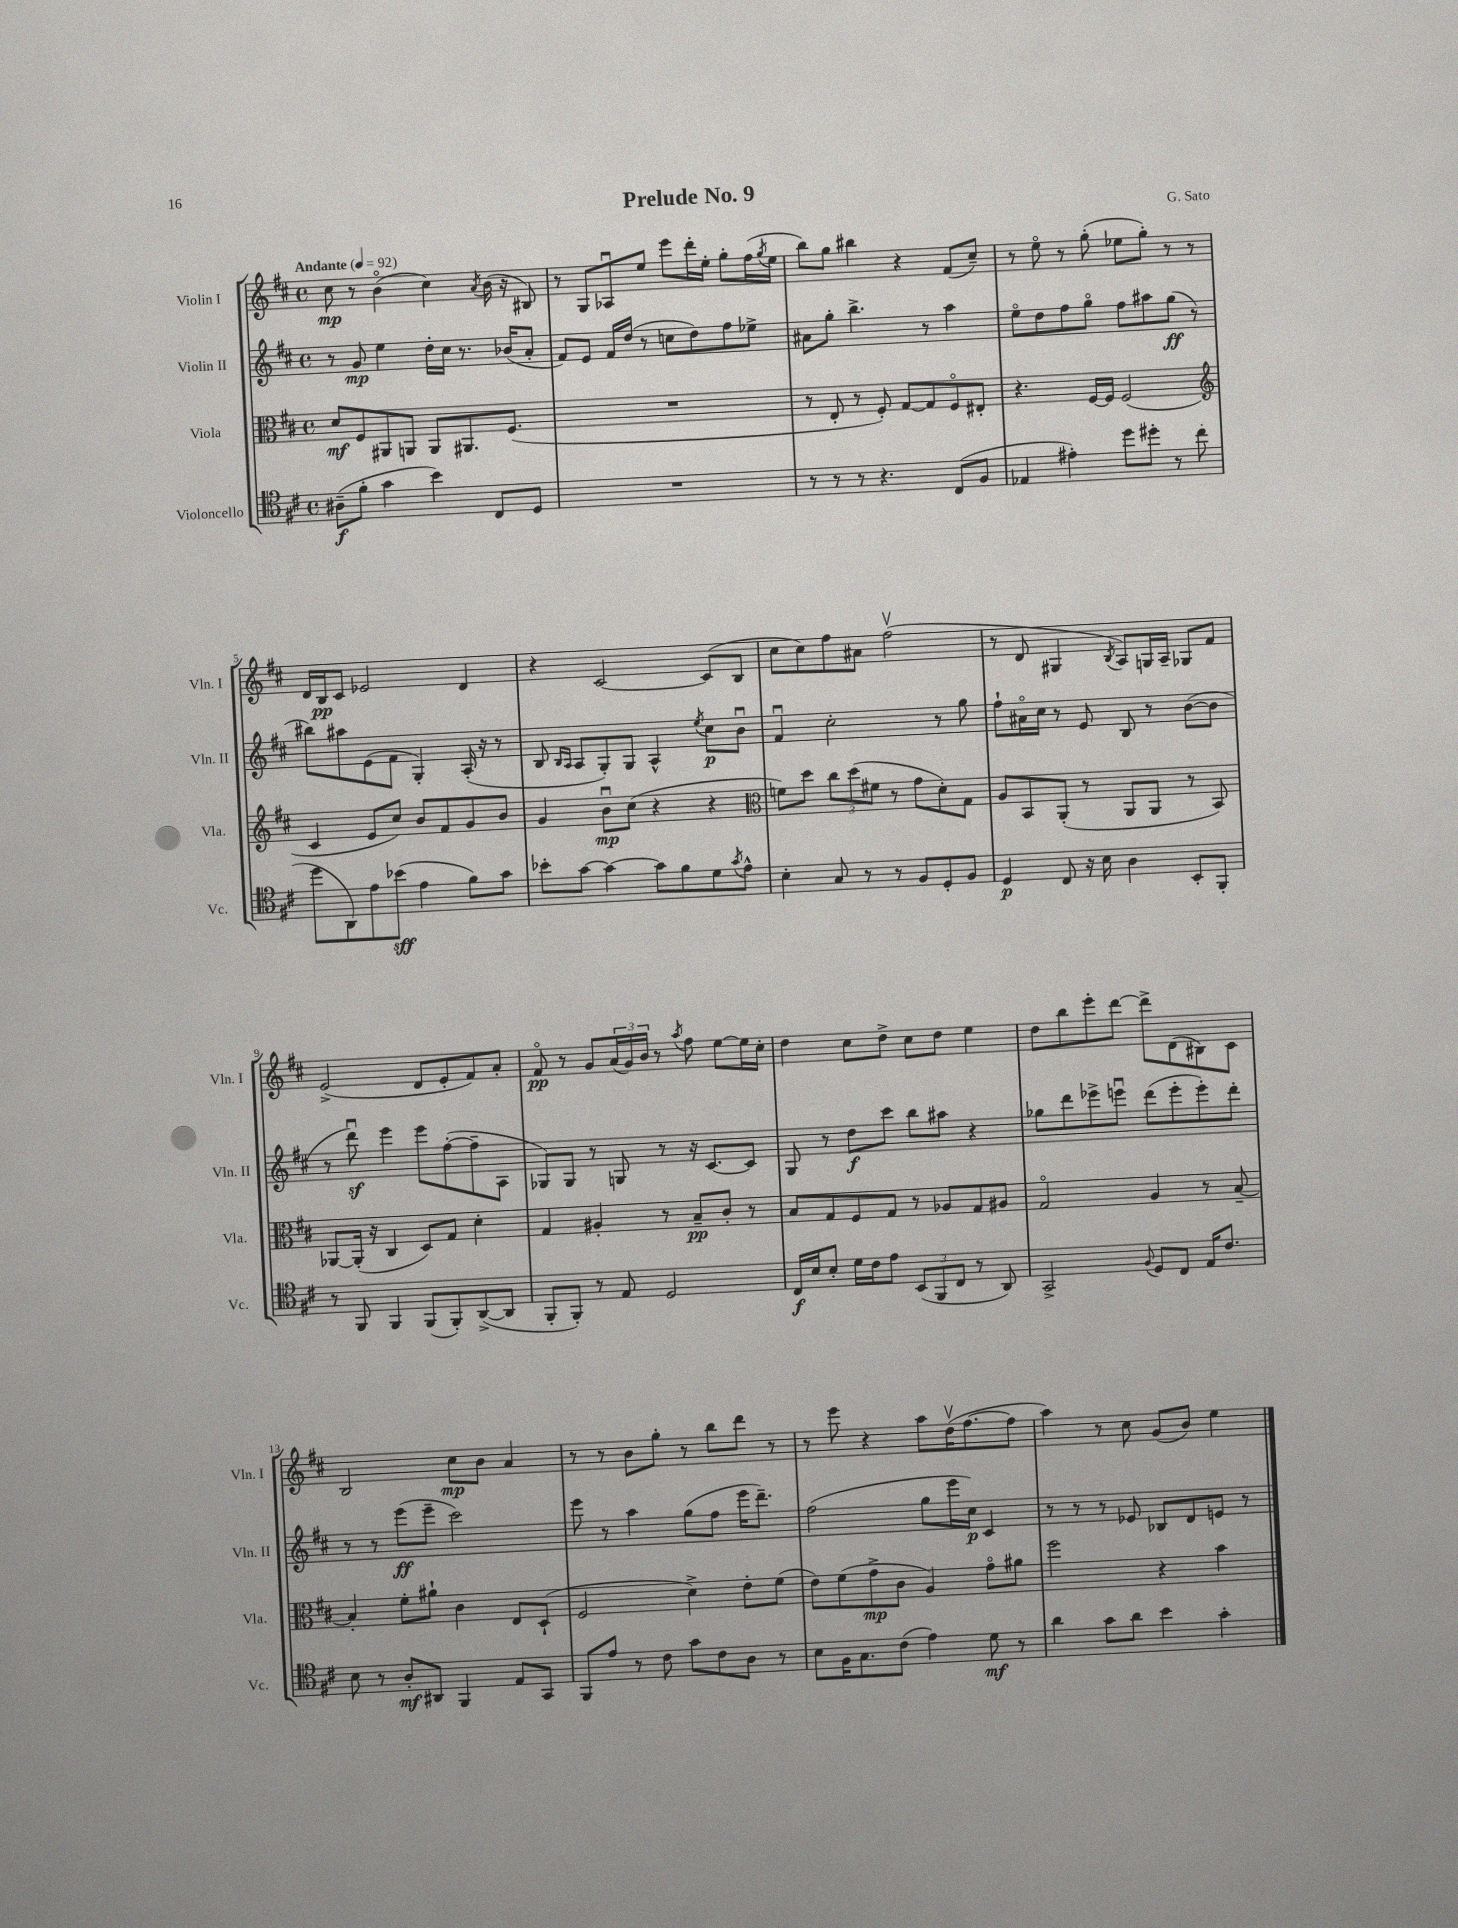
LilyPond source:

\header { title = "Prelude No. 9" composer = "G. Sato" }
<<
\new StaffGroup <<
\new Staff = "s0" \with { instrumentName = "Violin I" shortInstrumentName = "Vln. I" } {
    \clef treble \key d \major \defaultTimeSignature \time 4/4 \tempo "Andante" 4 = 92
    cis''8\mp r8 b'4\flageolet( cis''4) \acciaccatura { a'8 } b'16( r16 bis8) |
    r8 g8 aes8\downbow e''8 e'''8 d'''16-. e''16-. g''8-. fis''16( \acciaccatura { g''8 } e''16 |
    b''8) g''8 bis''4 r4 fis'8( cis''8--) |
    r8 e''8\flageolet r8 g''8-.( ees''8 g''8-.) r8 r8 |
    d'16 b16\pp cis'8 ees'2 d'4 |
    r4 cis'2~ cis'8( b8 |
    cis''8 cis''8) fis''8 ais'8 fis''2\upbow( |
    r8 d'8 gis4 \acciaccatura { b8 } a8) g16 a16-- ges8 fis'8 |
    e'2->( d'8 e'8-. fis'8) a'8-. |
    fis'8\flageolet\pp r8 g'8 \tuplet 3/2 { a'16( g'16) b'16 } r8 \acciaccatura { a''8 } fis''8 e''8~ e''16 cis''16-. |
    d''4 cis''8 d''8-> cis''8 d''8 e''4 |
    d''8 b''8 e'''8-. d'''8~ d'''8-> d'8( bis8) cis'8 |
    b2 cis''8\mp b'8 a'4 |
    r8 r8 b'8 g''8-. r8 b''8 d'''8 r8 |
    r8 e'''8 r4 a''8 d''16\upbow( fis''8.~ fis''8 |
    a''4) r8 cis''8 g'8( b'8) e''4 \bar "|." |
}
\new Staff = "s1" \with { instrumentName = "Violin II" shortInstrumentName = "Vln. II" } {
    \clef treble \key d \major \defaultTimeSignature \time 4/4
    r8 g'8\mp e''4 d''16-. cis''16 r8. bes'16( a'8-. |
    fis'8) e'8 fis'16 d''16( r8 c''8 d''8) fis''8 ees''8-> |
    ais'8 g''8-. b''4.-> r8 a''4 |
    e''8\flageolet d''8 fis''8 g''8\flageolet fis''8 ais''8 g''8\ff( r8 |
    bis''8) ais''8 e'8( fis'8 g4-.) a16-.( r16 r8 |
    b8 \grace { b16 a16 } a8 g8-.) g8 a4-^ \acciaccatura { e''8 } cis''8\p b'8\downbow |
    fis'4\downbow cis''2-. r8 g''8 |
    fis''8-! ais'16\flageolet cis''16 r8 e'8 b8 r8 b'8~( b'8 |
    r8 d'''8\downbow\sf) e'''4 e'''8 fis''8~-.( fis''8-- a8 |
    ges8) ges8 r8 g8 r8 r16 cis'8.~ cis'8 |
    g8 r8 d''8\f cis'''8 b''8 ais''8 r4 |
    ges''8 d'''8 ees'''8-> e'''8\downbow d'''8( e'''8-. e'''8-.) d'''8-. |
    r8 r8 e'''8\ff( e'''8-- cis'''2) |
    e'''8 r8 a''4 g''8( fis''8 e'''16 d'''8.--) |
    fis''2( g''8 e'''16 cis''16\p) cis'4 |
    r8 r8 r8 ees'8 bes8 d'8 e'8 r8 \bar "|." |
}
\new Staff = "s2" \with { instrumentName = "Viola" shortInstrumentName = "Vla." } {
    \clef alto \key d \major \defaultTimeSignature \time 4/4
    d'8\mf fis8 ais,8 a,8 a,8 ais,8. fis8.( |
    R1 |
    r8 e8-. r8 fis8-.) g8~ g8 fis8\flageolet eis8-. |
    r4. fis16~ fis16 fis2( |
    \clef treble cis'4 e'8 cis''8) b'8 fis'8 g'8 b'8 |
    g'4 b'8\downbow\mp cis''8( r4 r4 |
    \clef alto f'8) d''8 \tuplet 3/2 { cis''8 d''8( fis'8 } r8 g'8 d'8-.) g8 |
    a8 b,8 a,8-.( r8 a,8 a,8 r8 b,8) |
    aes,8~ aes,16-.( r16 cis4 d8) g8 d'4-. |
    g4 ais4-. r8 b8--\pp cis'8-. r8 |
    b8 g8 fis8 g8 r8 aes8 g8 ais8 |
    g2\flageolet a4 r8 b8~-- |
    b4-. fis'8-. ais'8-! cis'4 e8 d8-!( |
    fis2 d'4->) e'8-. fis'8( |
    e'8) fis'8( g'8->\mp cis'8 a4) g'8\flageolet ais'8 |
    fis''2 r4 b'4 \bar "|." |
}
\new Staff = "s3" \with { instrumentName = "Violoncello" shortInstrumentName = "Vc." } {
    \clef tenor \key d \major \defaultTimeSignature \time 4/4
    ais8--\f( fis'8-. g'4 b'4) cis8 d8 |
    R1 |
    r8 r8 r8 r4. cis8( fis8 |
    ees4 eis'4-.) d''8 dis''8-. r8 cis''8( |
    d''8 a,8) e'8 bes'8\sff( e'4 fis'8) g'8 |
    bes'8-. g'8~ g'4~ g'8 fis'8 d'8 \acciaccatura { g'8 } e'8-^ |
    b4-. g8 r8 r8 fis8 d8-. fis8 |
    d4\p cis8 r16 b16 a4 b,8-. fis,8-. |
    r8 fis,8 fis,4 fis,8( fis,8-.) a,8~->( a,8 |
    fis,8-. fis,8-.) r8 e8 d2 |
    cis16\f b16 b8-. d'16 cis'16 e'8 \tuplet 3/2 { b,8( fis,8 cis8 } r8 a,8) |
    g,2-> \appoggiatura { fis8 } d8 cis8 e16 cis'8. |
    b8 r8 a8-.\mf ais,8 fis,4 e8 g,8 |
    fis,8 e'8 r8 cis'8 g'8 cis'8 a8 r8 |
    b8 fis16 g8. cis'8( e'4) d'8\mf r8 |
    a'4 g'8 a'8 b'4 g'4-. \bar "|." |
}
>>
>>
